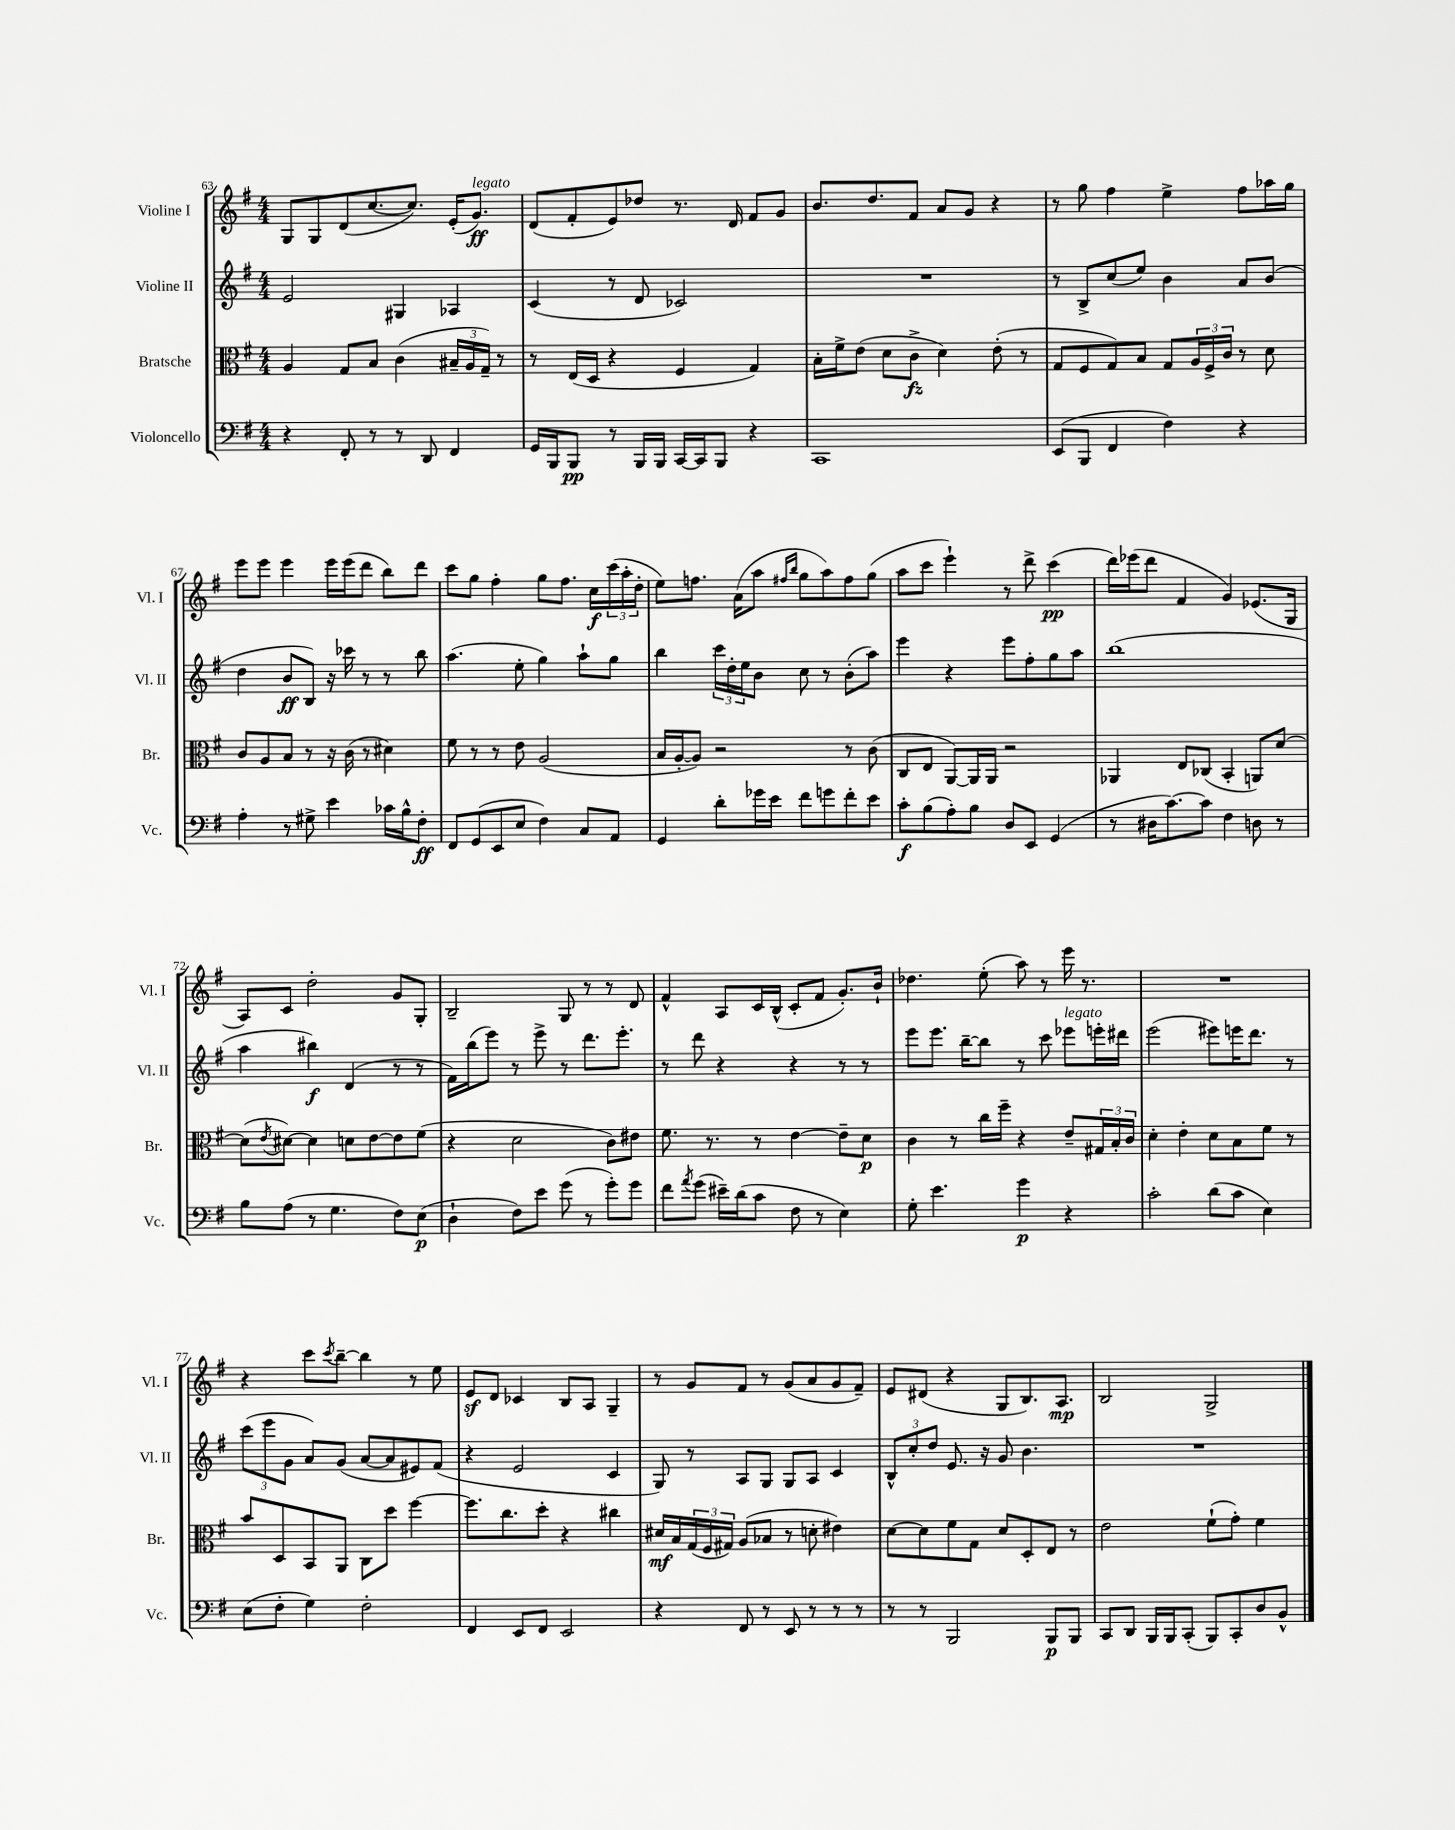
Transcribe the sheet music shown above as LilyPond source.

<<
\new StaffGroup <<
\new Staff = "s0" \with { instrumentName = "Violine I" shortInstrumentName = "Vl. I" } {
    \clef treble \key g \major \numericTimeSignature \time 4/4
    g8 g8 d'8( c''8.~ c''8.) e'16-.( g'8.\ff^\markup { \italic "legato" }) |
    d'8( fis'8-. e'8) des''8 r8. d'16 fis'8 g'8 |
    b'8. d''8. fis'8 a'8 g'8 r4 |
    r8 g''8 fis''4 e''4-> fis''8 aes''16 g''16 |
    e'''8 e'''8 e'''4 e'''16 e'''16( d'''8 b''8) d'''8 |
    c'''8 g''8 fis''4-. g''8 fis''8. c''16\f \tuplet 3/2 { c'''16( a''16-. d''16-. } |
    e''8) f''8. a'16( a''8 \grace { fis''16 b''16 } g''8 a''8) fis''8 g''8( |
    a''8 c'''8 e'''4-!) r8 d'''8-> c'''4\pp( |
    d'''16) ees'''16( d'''8 fis'4 g'4) ees'8.( g16 |
    a8) c'8 d''2-. g'8 g8-. |
    b2-- g8 r8 r8 d'8 |
    fis'4-^ a8 c'16 b16-^( c'8-. fis'8 g'8.-.) b'16-! |
    des''4. e''8-.( a''8) r8 e'''16 r8. |
    R1 |
    r4 c'''8 \acciaccatura { c'''8 } b''8~-- b''4 r8 e''8 |
    e'8\sf d'8 ces'4 b8 a8 g4-- |
    r8 g'8 fis'8 r8 g'8( a'8 g'8 fis'8--) |
    e'8 dis'8( r4 g8 b8.) a8.\mp |
    b2 g2-> \bar "|." |
}
\new Staff = "s1" \with { instrumentName = "Violine II" shortInstrumentName = "Vl. II" } {
    \clef treble \key g \major \numericTimeSignature \time 4/4
    e'2 gis4 aes4 |
    c'4( r8 d'8 ces'2) |
    R1 |
    r8 b8-> c''8( e''8) b'4 a'8 b'8( |
    d''4 b'8\ff b8) r16 ces'''16 r8 r8 b''8 |
    a''4.( e''8-. g''4) a''8-! g''8 |
    b''4 \tuplet 3/2 { c'''16 d''16-. e''16 } b'8 c''8 r8 b'8-.( a''8) |
    e'''4 r4 e'''8 fis''8-. g''8 a''8 |
    b''1( |
    a''4 bis''4\f) d'4( r8 r8 |
    fis'16) b''16( e'''8) r8 e'''8-> r8 d'''8. e'''8.-. |
    r8 d'''8 r4 r4 r8 r8 |
    e'''8 e'''8. b''16~-- b''8 r8 c'''8 ees'''8^\markup { \italic "legato" } e'''16-. dis'''16 |
    e'''2( eis'''8) e'''16 d'''8. r8 |
    \tuplet 3/2 { c'''8( e'''8 g'8 } a'8) g'8( a'8~ a'8 eis'8) fis'8( |
    r4 e'2 c'4 |
    g8) r8 a8 g8 g8 a8 c'4 |
    \tuplet 3/2 { b8-^ c''8-. d''8 } e'8. r16 g'8 b'4. |
    R1 \bar "|." |
}
\new Staff = "s2" \with { instrumentName = "Bratsche" shortInstrumentName = "Br." } {
    \clef alto \key g \major \numericTimeSignature \time 4/4
    a4 g8 b8 c'4( \tuplet 3/2 { bis16-- a16 g16--) } r8 |
    r8 e16( d16 r4 fis4 g4) |
    b16-. fis'16-> e'8( d'8 c'8->\fz d'4) e'8-.( r8 |
    g8 fis8 g8) b8 g8 \tuplet 3/2 { a16 fis16-> c'16 } r8 d'8 |
    c'8 a8 b8 r8 r16 c'16( r8 dis'4) |
    fis'8 r8 r8 e'8 a2( |
    b16 a16~-. a8) r2 r8 c'8( |
    c8 e8 a,8~) a,16 a,16 r2 |
    aes,4 e8 ces8( b,4-. a,8) d'8~ |
    d'8( \acciaccatura { e'8 } dis'8~) dis'4 d'8 e'8~ e'8 fis'8( |
    r4 d'2 c'8) eis'8 |
    fis'8. r8. r8 e'4~ e'8-- d'8\p |
    c'4 r8 c''16 fis''16-- r4 e'8-- \tuplet 3/2 { gis16 b16-. c'16 } |
    d'4-. e'4-. d'8 b8 fis'8 r8 |
    b'8 d8 b,8 a,8 c8 d''8 fis''4~ |
    fis''8. c''8. d''8-. r4 cis''4 |
    dis'16\mf b16 \tuplet 3/2 { g16( fis16 gis16) } a8( bes8 r8 d'8-. eis'4) |
    d'8~ d'8 fis'8 g8 d'8 d8-. e8 r8 |
    e'2 fis'8-!( g'8-.) fis'4 \bar "|." |
}
\new Staff = "s3" \with { instrumentName = "Violoncello" shortInstrumentName = "Vc." } {
    \clef bass \key g \major \numericTimeSignature \time 4/4
    r4 fis,8-. r8 r8 d,8 fis,4 |
    g,16 b,,16 b,,8\pp r8 b,,16 b,,16 c,16~ c,16 b,,8 r4 |
    c,1 |
    e,8( b,,8 fis,4 fis4) r4 |
    a4-. r8 gis8-> e'4 ces'16 b16-^ fis8-.\ff |
    fis,8 g,8( e,8 e8 fis4) c8 a,8 |
    g,4 d'8-. ges'16 e'16 fis'8 g'8 fis'8-. e'8 |
    c'8-.\f b8( a8-.) b8 d8 e,8 g,4( |
    r8 dis16 c'8.~) c'8 fis4 d8 r8 |
    b8 a8( r8 g4. fis8) e8\p( |
    d4-! fis8) e'8 g'8( r8 g'8-.) g'8 |
    fis'8 \acciaccatura { a'8 } g'8( eis'16--) d'16( c'8 fis8 r8 e4) |
    g8-. e'4. g'4\p r4 |
    c'2-. d'8( c'8 e4) |
    e8( fis8-. g4) fis2-. |
    fis,4 e,8 fis,8 e,2 |
    r4 fis,8 r8 e,8 r8 r8 r8 |
    r8 r8 b,,2 b,,8\p b,,8 |
    c,8 d,8 b,,16 b,,16 c,8-.( b,,8) c,8-. d8 b,8-^ \bar "|." |
}
>>
>>
\layout { \context { \Score currentBarNumber = #63 } }
